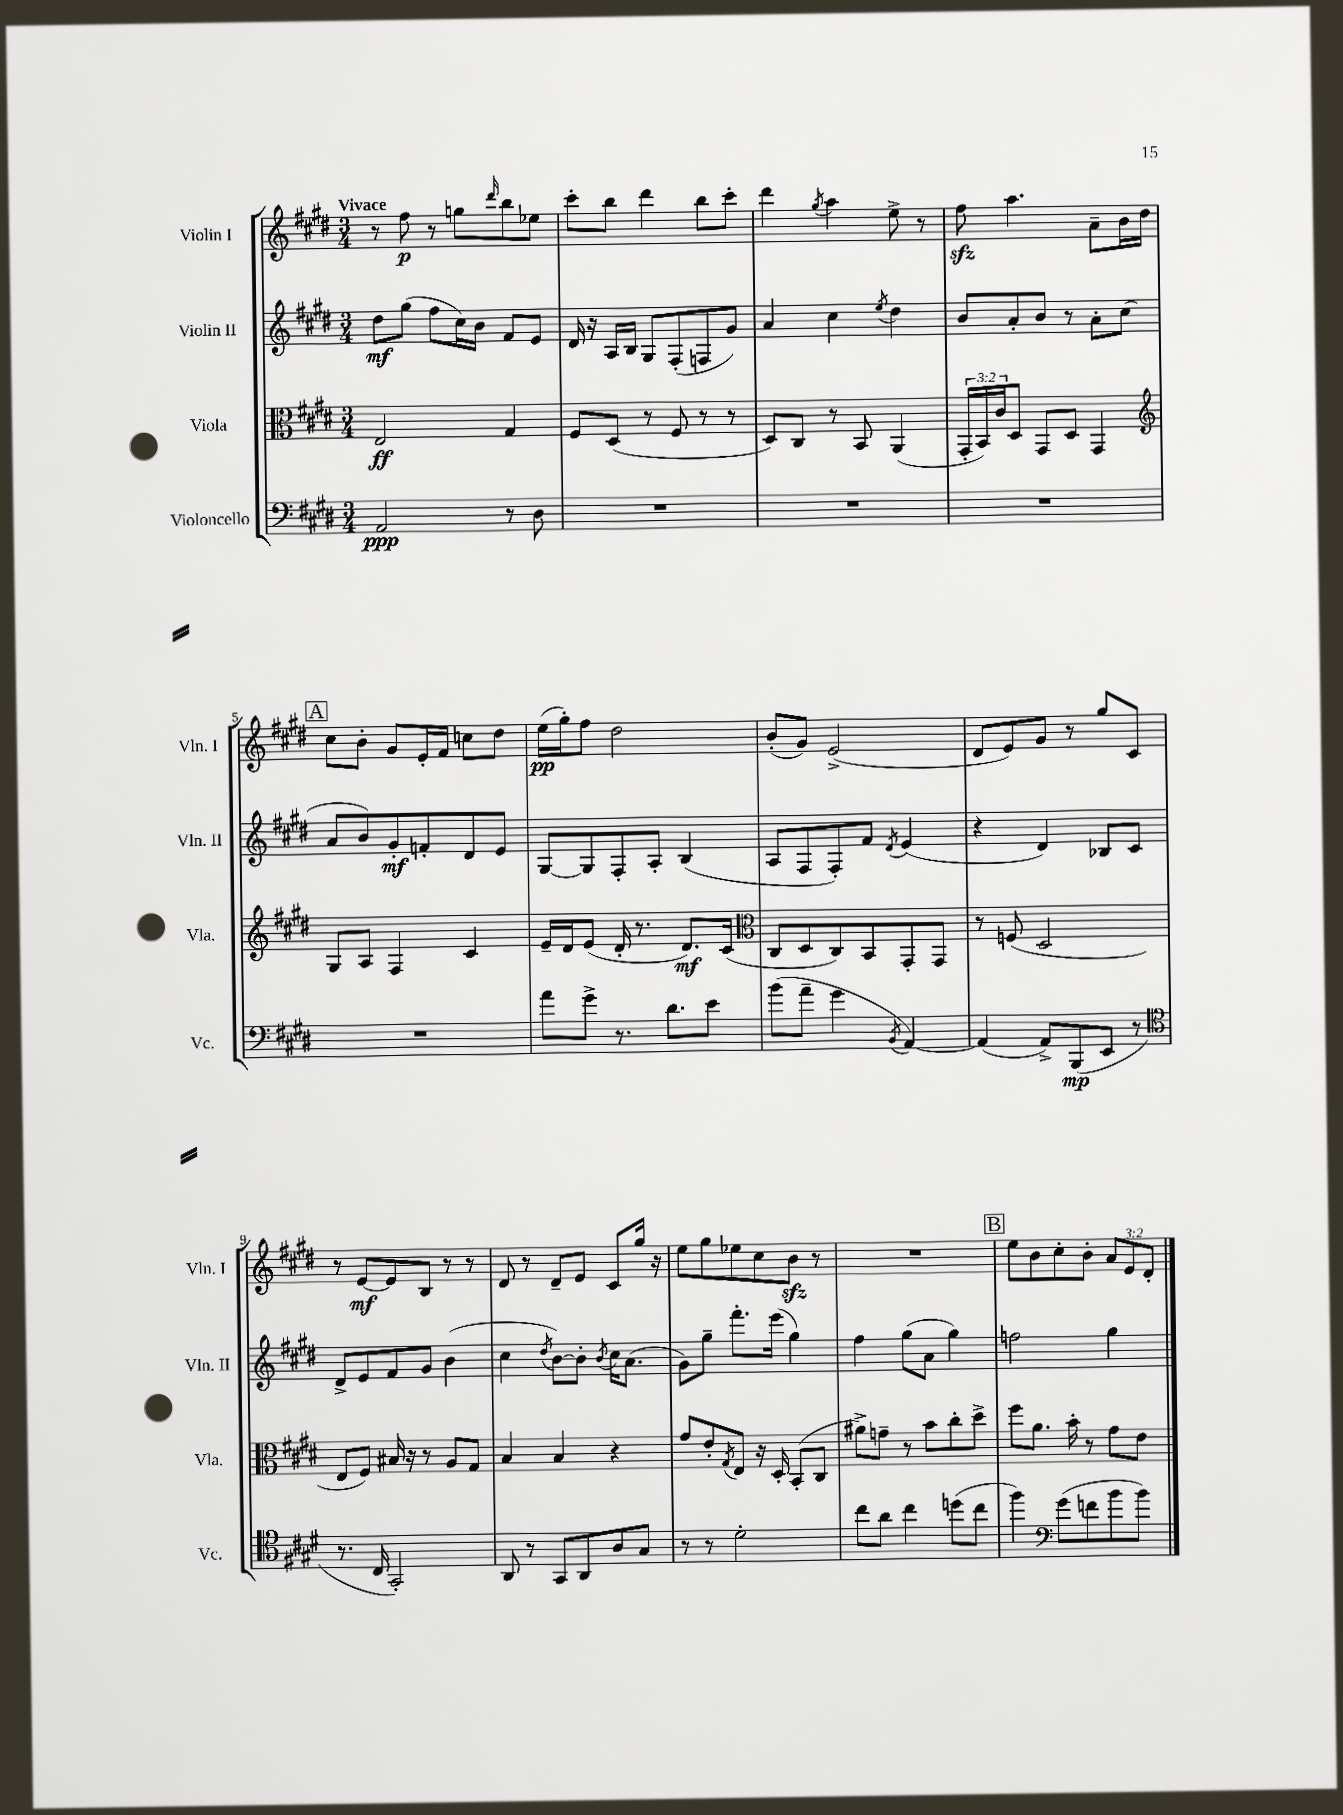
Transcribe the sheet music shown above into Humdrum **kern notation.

**kern	**dynam	**kern	**dynam	**kern	**dynam	**kern	**dynam
*part4	*part4	*part3	*part3	*part2	*part2	*part1	*part1
*staff4	*staff4	*staff3	*staff3	*staff2	*staff2	*staff1	*staff1
*I"Violoncello	*	*I"Viola	*	*I"Violin II	*	*I"Violin I	*
*I'Vc.	*	*I'Vla.	*	*I'Vln. II	*	*I'Vln. I	*
*clefF4	*	*clefC3	*	*clefG2	*	*clefG2	*
*k[f#c#g#d#]	*	*k[f#c#g#d#]	*	*k[f#c#g#d#]	*	*k[f#c#g#d#]	*
*M3/4	*	*M3/4	*	*M3/4	*	*M3/4	*
=1	=1	=1	=1	=1	=1	=1	=1
!	!	!	!	!	!	!LO:TX:a:B:t=Vivace	!
2AA/	ppp	2E/	ff	8dd#\L	mf	8r	.
.	.	.	.	(8gg#\J	.	8ff#\	p
.	.	.	.	8ff#\L	.	8r	.
.	.	.	.	16cc#\L)	.	8ggn\L	.
.	.	.	.	16b\JJ	.	.	.
.	.	.	.	.	.	16qqddd#/	.
8r	.	4G#/	.	8f#/L	.	8bb\	.
8D#\	.	.	.	8e/J	.	8ee-X\J	.
=2	=2	=2	=2	=2	=2	=2	=2
2.r	.	8F#/L	.	16d#/	.	8ccc#'\L	.
.	.	.	.	16r	.	.	.
.	.	(8D#/J	.	16A/LL	.	8bb\J	.
.	.	.	.	16B/JJ	.	.	.
.	.	8r	.	8G#/L	.	4ddd#\	.
.	.	8F#/	.	(8F#'/	.	.	.
.	.	8r	.	8Fn/	.	8bb\L	.
.	.	8r	.	8g#/J)	.	8ccc#'\J	.
=3	=3	=3	=3	=3	=3	=3	=3
2.r	.	8D#/L)	.	4a/	.	4ddd#\	.
.	.	8C#/J	.	.	.	.	.
.	.	.	.	.	.	8qgg#/	.
.	.	8r	.	4cc#\	.	4aa\	.
.	.	8BB/	.	.	.	.	.
.	.	.	.	8qee/	.	.	.
.	.	(4AA/	.	4dd#\	.	8ee^\	.
.	.	.	.	.	.	8r	.
=4	=4	=4	=4	=4	=4	=4	=4
2.r	.	24GG#'/LL	.	8b/L	.	8ff#zz\	.
.	.	24BB/)	.	.	.	.	.
.	.	24c#/J	.	.	.	.	.
.	.	8D#/J	.	8a'/	.	4.aa\	.
.	.	8GG#/L	.	8b/J	.	.	.
.	.	8D#/J	.	8r	.	.	.
.	.	4GG#/	.	8a'\L	.	8a~\L	.
.	.	.	.	(8cc#\J	.	16b\L	.
.	.	.	.	.	.	16dd#\JJ	.
!!LO:LB:g=z
!!LO:REH:place=s1:t=A
=5	=5	=5	=5	=5	=5	=5	=5
*	*	*clefG2	*	*	*	*	*
2.r	.	8G#/L	.	8a/L	.	8cc#\L	.
.	.	8A/J	.	8b/)	.	8b'\J	.
.	.	4F#/	.	8g#'/	mf	8g#/L	.
.	.	.	.	8fn'/	.	16e'/L	.
.	.	.	.	.	.	16f#/JJ	.
.	.	4c#/	.	8d#/	.	8ccn\L	.
.	.	.	.	8e/J	.	8dd#\J	.
=6	=6	=6	=6	=6	=6	=6	=6
8a\L	.	16e~/LL	.	[8G#/L	.	(16ee\LL	pp
.	.	16d#/J	.	.	.	16gg#'\J)	.
8g#^\J	.	(8e/J	.	8G#/]	.	8ff#\J	.
8.r	.	16d#'/	.	8F#'/	.	2dd#\	.
.	.	8.r	.	.	.	.	.
.	.	.	.	8A'/J	.	.	.
8.d#\L	.	.	.	.	.	.	.
.	.	8.d#/L)	mf	(4B/	.	.	.
8e\J	.	.	.	.	.	.	.
.	.	(16c#/Jk	.	.	.	.	.
=7	=7	=7	=7	=7	=7	=7	=7
*	*	*clefC3	*	*	*	*	*
(8b\L	.	8C#/L	.	8A/L	.	(8b'/L	.
8a~\J	.	8D#/	.	8F#/	.	8g#/J)	.
4g#\	.	8C#/)	.	8F#'/)	.	(2e^/	.
.	.	8BB/	.	8f#/J	.	.	.
8qBB/	.	.	.	8qd#/	.	.	.
[4AA/)	.	8GG#'/	.	(4e/	.	.	.
.	.	8GG#/J	.	.	.	.	.
=8	=8	=8	=8	=8	=8	=8	=8
(4AA/]	.	8r	.	4r	.	8d#/L	.
.	.	(8Fn/	.	.	.	8e/)	.
8AA^/L)	.	2D#/	.	4d#/)	.	8g#/J	.
(8BBB/	mp	.	.	.	.	8r	.
8EE/J	.	.	.	8B-X/L	.	8gg#/L	.
8r	.	.	.	8c#/J	.	8c#/J	.
!!LO:LB:g=z
=9	=9	=9	=9	=9	=9	=9	=9
*clefC4	*	*	*	*	*	*	*
8.r	.	8E/L	.	8d#^/L	.	8r	.
.	.	8F#/J)	.	8e/	.	[8e/L	mf
16C#/	.	.	.	.	.	.	.
2GG#'/)	.	16B#X/	.	8f#/	.	8e/]	.
.	.	16r	.	.	.	.	.
.	.	8r	.	8g#/J	.	8B/J	.
.	.	8A/L	.	(4b\	.	8r	.
.	.	8G#/J	.	.	.	8r	.
=10	=10	=10	=10	=10	=10	=10	=10
8AA/	.	4B/	.	4cc#\	.	8d#/	.
8r	.	.	.	.	.	8r	.
.	.	.	.	8qdd#/	.	.	.
8GG#/L	.	4B/	.	[8b\L)	.	8d#~/L	.
8AA/	.	.	.	8b'\J]	.	8e/J	.
.	.	.	.	8qb/	.	.	.
8A/	.	4r	.	16cc#\KL	.	8c#/L	.
.	.	.	.	(8.a\J	.	.	.
8G#/J	.	.	.	.	.	16gg#/Jk	.
.	.	.	.	.	.	16r	.
=11	=11	=11	=11	=11	=11	=11	=11
8r	.	8g#/L	.	8g#\L)	.	8ee\L	.
8r	.	8e'/	.	8gg#~\J	.	8gg#\	.
.	.	8qG#/	.	.	.	.	.
2d#'\	.	8E/J	.	8.fff#'\L	.	8ee-X\	.
.	.	16r	.	.	.	8cc#\	.
.	.	16D#'/	.	(16eee\Jk	.	.	.
.	.	(8BB'/L	.	4gg#\)	.	8bzz\J	.
.	.	8C#/J	.	.	.	8r	.
=12	=12	=12	=12	=12	=12	=12	=12
8cc#\L	.	8a#X^\L)	.	4ff#\	.	2.r	.
8a\J	.	8gn~\J	.	.	.	.	.
4cc#\	.	8r	.	(8gg#\L	.	.	.
.	.	8b\L	.	8a\J	.	.	.
(8ddn\L	.	8cc#'\	.	4gg#\)	.	.	.
8cc#\J	.	8dd#^\J	.	.	.	.	.
!!LO:REH:place=s1:t=B
=13	=13	=13	=13	=13	=13	=13	=13
4ff#\)	.	8ff#\L	.	2ffn\	.	8ee\L	.
.	.	8.a\J	.	.	.	8b\	.
*clefF4	*	*	*	*	*	*	*
(8g#\L	.	.	.	.	.	8cc#'\	.
.	.	16b'\	.	.	.	.	.
8fn\	.	8r	.	.	.	8b'\J	.
8b\	.	8g#\L	.	4gg#\	.	12a/L	.
.	.	.	.	.	.	12e/	.
8b\J)	.	8e\J	.	.	.	.	.
.	.	.	.	.	.	12d#'/J	.
==	==	==	==	==	==	==	==
*-	*-	*-	*-	*-	*-	*-	*-
